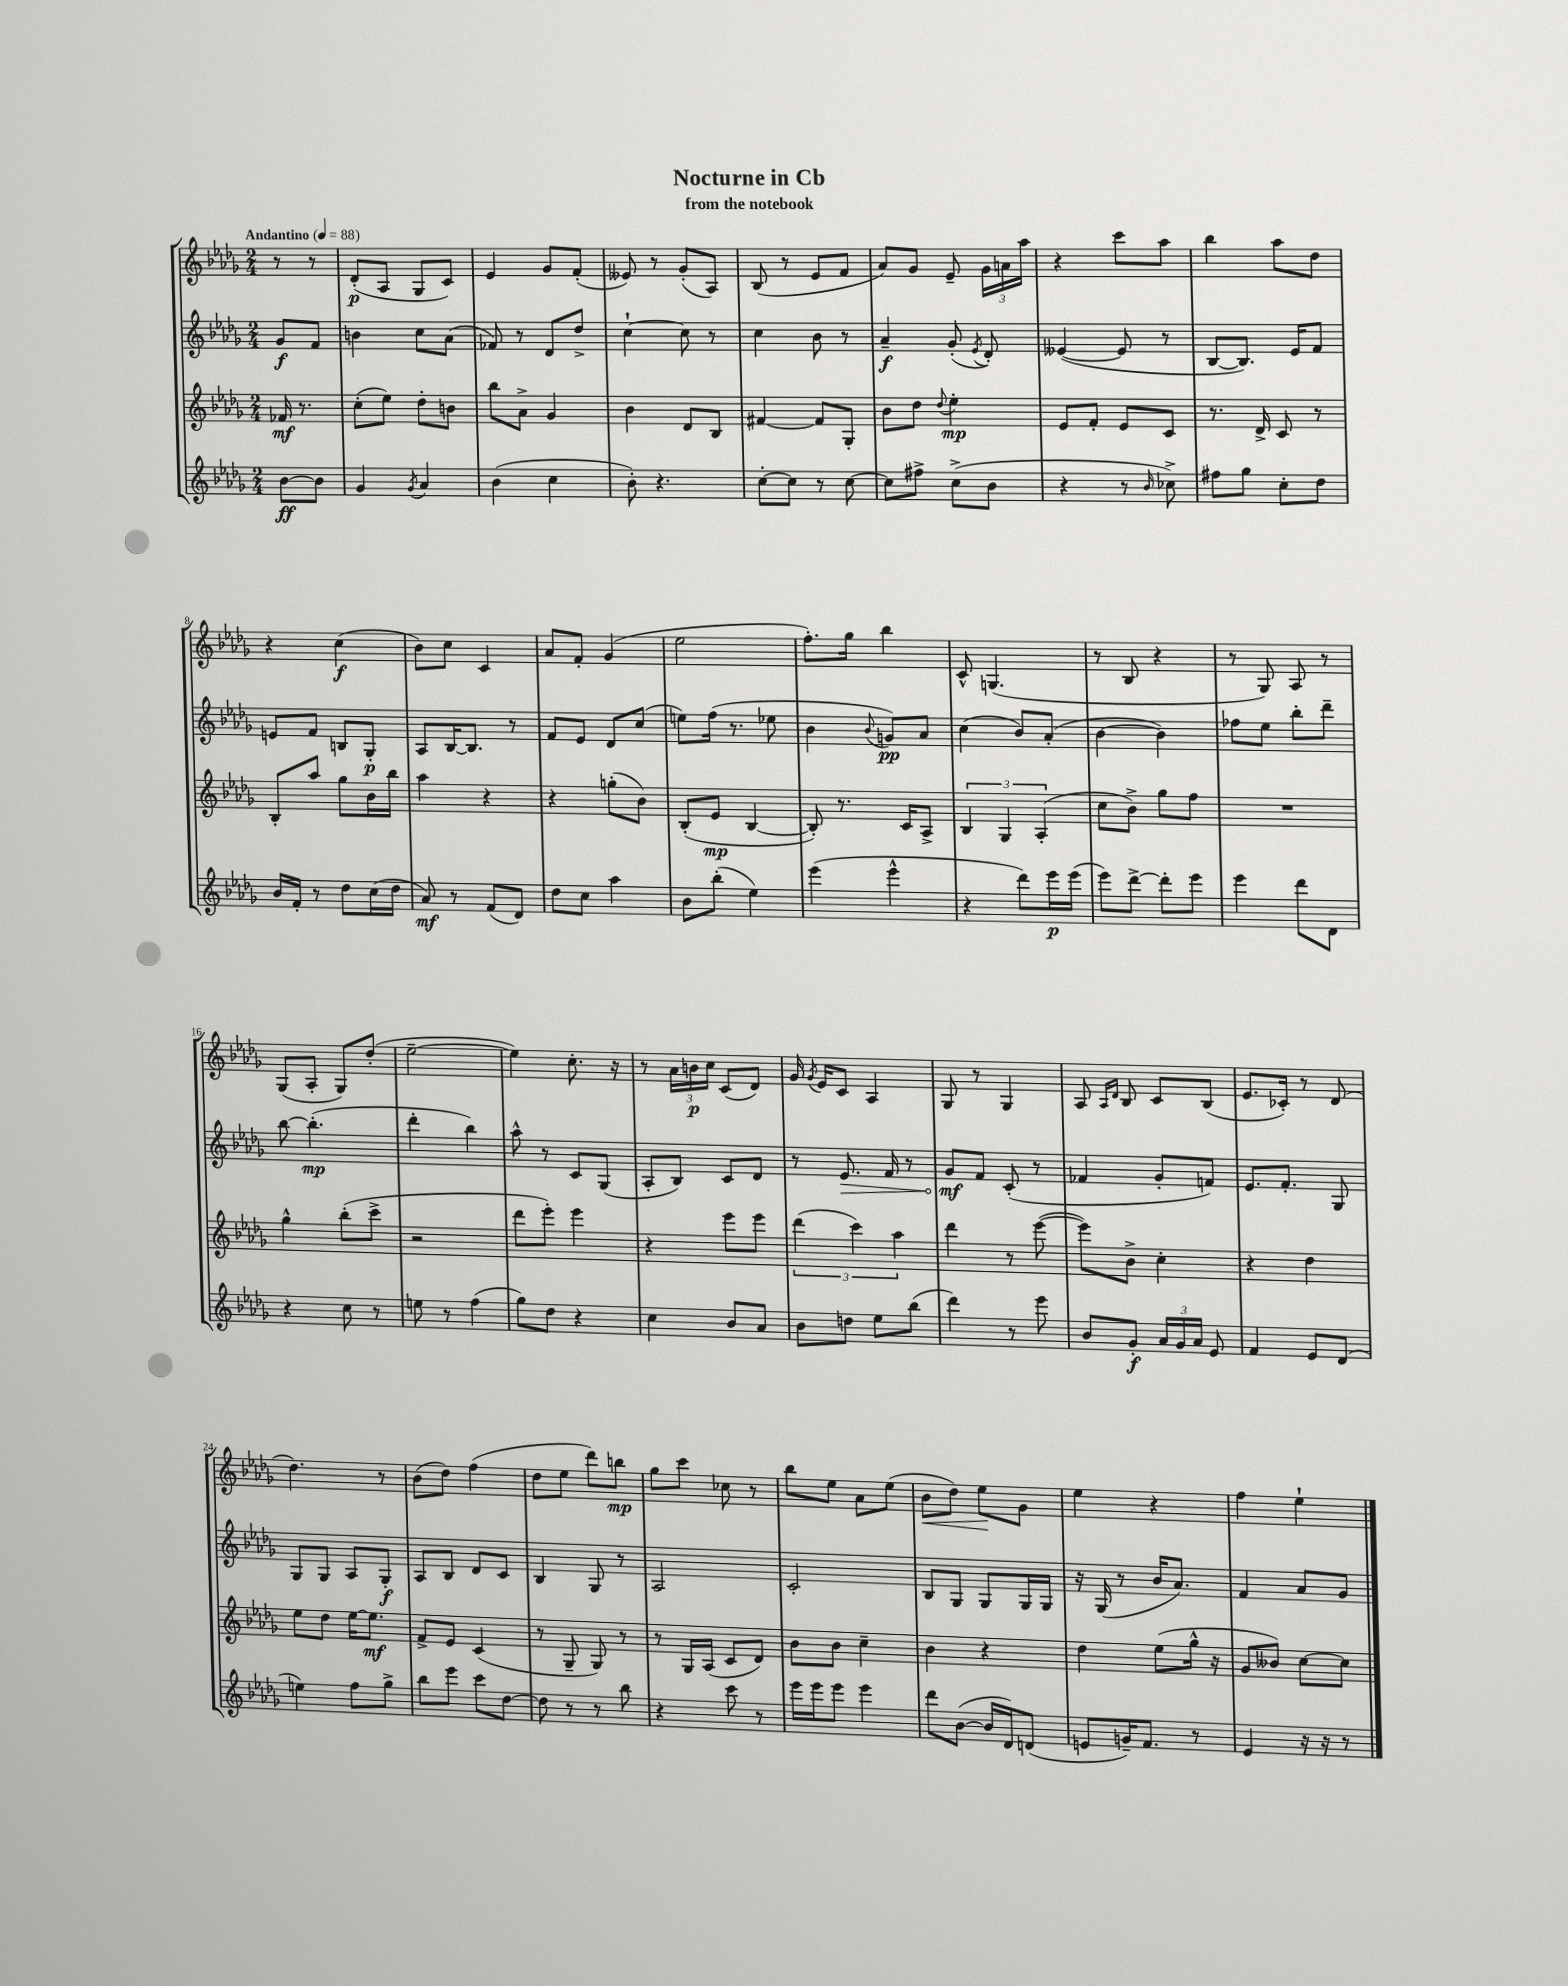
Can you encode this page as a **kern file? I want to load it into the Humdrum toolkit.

**kern	**dynam	**kern	**dynam	**kern	**dynam	**kern	**dynam
*part4	*part4	*part3	*part3	*part2	*part2	*part1	*part1
*staff4	*staff4	*staff3	*staff3	*staff2	*staff2	*staff1	*staff1
*clefG2	*	*clefG2	*	*clefG2	*	*clefG2	*
*k[b-e-a-d-g-]	*	*k[b-e-a-d-g-]	*	*k[b-e-a-d-g-]	*	*k[b-e-a-d-g-]	*
*M2/4	*	*M2/4	*	*M2/4	*	*M2/4	*
*MM88	*	*MM88	*	*MM88	*	*MM88	*
=	=	=	=	=	=	=	=
!	!	!	!	!	!	!LO:TX:a:B:t=Andantino	!
[8b-\L	ff	16f-X/	mf	8g-/L	f	8r	.
.	.	8.r	.	.	.	.	.
8b-\J]	.	.	.	8f/J	.	8r	.
=1	=1	=1	=1	=1	=1	=1	=1
4g-/	.	(8cc'\L	.	4bn\	.	(8d-'/L	p
.	.	8ee-\J)	.	.	.	8A-/J	.
8qg-/	.	.	.	.	.	.	.
4a-/	.	8dd-'\L	.	8cc\L	.	8G-/L	.
.	.	8bn\J	.	(8a-\J	.	8c/J)	.
=2	=2	=2	=2	=2	=2	=2	=2
(4b-\	.	8bb-\L	.	8f-X/)	.	4e-/	.
.	.	8a-^\J	.	8r	.	.	.
4cc\	.	4g-/	.	8d-/L	.	8g-/L	.
.	.	.	.	8dd-^/J	.	(8f'/J	.
=3	=3	=3	=3	=3	=3	=3	=3
8b-'\)	.	4b-\	.	[4cc`\	.	8e--X/)	.
4.r	.	.	.	.	.	8r	.
.	.	8d-/L	.	8cc\]	.	(8g-'/L	.
.	.	8B-/J	.	8r	.	8A-/J)	.
=4	=4	=4	=4	=4	=4	=4	=4
[8cc'\L	.	[4f#X/	.	4cc\	.	(8B-/	.
8cc\J]	.	.	.	.	.	8r	.
8r	.	8f#/L]	.	8b-\	.	8e-/L	.
[8cc\	.	8G-'/J	.	8r	.	8f/J	.
=5	=5	=5	=5	=5	=5	=5	=5
8cc\L]	.	8b-\L	.	4a-~/	f	8a-/L)	.
8ff#X^\J	.	8dd-\J	.	.	.	8g-/J	.
.	.	8qqdd-/	.	.	.	.	.
(8cc^\L	.	4ee-'\	mp	(8g-'/	.	8e-~/	.
.	.	.	.	8qe-/	.	.	.
8b-\J	.	.	.	8d-'/)	.	24g-\LL	.
.	.	.	.	.	.	24an\	.
.	.	.	.	.	.	24aa-\JJ	.
=6	=6	=6	=6	=6	=6	=6	=6
4r	.	8e-/L	.	([4e--X/	.	4r	.
.	.	8f'/J	.	.	.	.	.
8r	.	8e-/L	.	8e--/]	.	8ccc\L	.
16qqb-/	.	.	.	.	.	.	.
8cc-X^\)	.	8c/J	.	8r	.	8aa-\J	.
=7	=7	=7	=7	=7	=7	=7	=7
8ff#X\L	.	8.r	.	[8B-/L	.	4bb-\	.
8gg-\J	.	.	.	8.B-/J])	.	.	.
.	.	16d-^/	.	.	.	.	.
8cc'\L	.	8c/	.	.	.	8aa-\L	.
.	.	.	.	16e-/KL	.	.	.
8dd-\J	.	8r	.	8f/J	.	8dd-\J	.
!!LO:LB:g=z
=8	=8	=8	=8	=8	=8	=8	=8
16b-/LL	.	8B-'/L	.	8en/L	.	4r	.
16f'/JJ	.	.	.	.	.	.	.
8r	.	8aa-/J	.	8f/J	.	.	.
8dd-\L	.	8gg-\L	.	8Bn/L	.	(4cc\	f
(16cc\L	.	16b-\L	.	8G-'/J	p	.	.
16dd-\JJ	.	16bb-\JJ	.	.	.	.	.
=9	=9	=9	=9	=9	=9	=9	=9
8a-/)	mf	4aa-\	.	8A-/L	.	8b-\L)	.
8r	.	.	.	[16B-/K	.	8cc\J	.
.	.	.	.	8.B-/J]	.	.	.
(8f/L	.	4r	.	.	.	4c/	.
8d-/J)	.	.	.	8r	.	.	.
=10	=10	=10	=10	=10	=10	=10	=10
8dd-\L	.	4r	.	8f/L	.	8a-/L	.
8cc\J	.	.	.	8e-/J	.	8f'/J	.
4aa-\	.	(8ggn'\L	.	8d-/L	.	(4g-/	.
.	.	8b-\J)	.	(8cc/J	.	.	.
=11	=11	=11	=11	=11	=11	=11	=11
8b-\L	.	(8B-'/L	.	8een\L)	.	2ee-\	.
(8bb-'\J	.	8e-/J	mp	(16ff\Jk	.	.	.
.	.	.	.	8.r	.	.	.
4ee-\)	.	[4B-/	.	.	.	.	.
.	.	.	.	8ee-X\	.	.	.
=12	=12	=12	=12	=12	=12	=12	=12
(4eee-\	.	8B-'/])	.	4b-\	.	8.ff'\L)	.
.	.	8.r	.	.	.	.	.
.	.	.	.	.	.	16gg-\Jk	.
.	.	.	.	8qqb-/	.	.	.
4eee-^^\	.	.	.	8gn/L)	pp	4bb-\	.
.	.	16c/KL	.	.	.	.	.
.	.	8A-^/J	.	8a-/J	.	.	.
=13	=13	=13	=13	=13	=13	=13	=13
4r	.	6B-/	.	(4cc\	.	8c^^/	.
.	.	.	.	.	.	(4.Gn/	.
.	.	6G-/	.	.	.	.	.
8ddd-\L)	.	.	.	8b-/L)	.	.	.
.	.	(6A-'/	.	.	.	.	.
16eee-\L	p	.	.	(8a-'/J	.	.	.
(16eee-\JJ	.	.	.	.	.	.	.
=14	=14	=14	=14	=14	=14	=14	=14
8eee-\L)	.	8cc\L	.	[4b-\	.	8r	.
[8ddd-^\J	.	8b-^\J)	.	.	.	8B-/	.
8ddd-'\L]	.	8gg-\L	.	4b-\])	.	4r	.
8eee-\J	.	8ff\J	.	.	.	.	.
=15	=15	=15	=15	=15	=15	=15	=15
4eee-\	.	2r	.	8ff-X\L	.	8r	.
.	.	.	.	8ee-\J	.	8G-/)	.
8ddd-\L	.	.	.	8bb-'\L	.	8A-/	.
8d-\J	.	.	.	8ddd-~\J	.	8r	.
!!LO:LB:g=z
=16	=16	=16	=16	=16	=16	=16	=16
4r	.	4gg-^^\	.	[8bb-\	.	(8G-/L	.
.	.	.	.	(4.bb-'\]	mp	8A-'/J	.
8cc\	.	(8bb-'\L	.	.	.	8G-/L)	.
8r	.	8ccc^\J	.	.	.	(8dd-'/J	.
=17	=17	=17	=17	=17	=17	=17	=17
8een\	.	2r	.	4ddd-'\	.	[2ee-~\	.
8r	.	.	.	.	.	.	.
(4ff\	.	.	.	4bb-\)	.	.	.
=18	=18	=18	=18	=18	=18	=18	=18
8gg-\L)	.	8ddd-\L	.	8aa-^^\	.	4ee-\])	.
8dd-\J	.	8eee-'\J)	.	8r	.	.	.
4r	.	4eee-\	.	8c/L	.	8.cc'\	.
.	.	.	.	(8G-/J	.	.	.
.	.	.	.	.	.	16r	.
=19	=19	=19	=19	=19	=19	=19	=19
4cc\	.	4r	.	8A-'/L	.	8r	.
.	.	.	.	8B-/J)	.	24a-\LL	.
.	.	.	.	.	.	24bn\	p
.	.	.	.	.	.	24cc\JJ	.
8b-/L	.	8eee-\L	.	8c/L	.	(8c/L	.
8a-/J	.	8eee-\J	.	8d-/J	.	8d-/J)	.
=20	=20	=20	=20	=20	=20	=20	=20
8b-\L	.	(6ddd-\	.	8r	.	16g-/	.
.	.	.	.	.	.	8qg-/	.
.	.	.	.	.	.	16e-/KL	.
!	!	!	!	!	!LO:HP:b	!	!
8ddn\J	.	.	.	8.e-/	>	8c/J	.
.	.	6ccc\)	.	.	.	.	.
8ee-\L	.	.	.	.	.	4A-/	.
.	.	.	.	16f/	.	.	.
.	.	6aa-\	.	.	.	.	.
(8bb-\J	.	.	.	8r	.	.	.
=21	=21	=21	=21	=21	=21	=21	=21
4ddd-\)	.	4ddd-\	.	8g-/L	mf	8G-/	.
.	.	.	.	8f/J	]	8r	.
8r	.	8r	.	(8c'/	.	4G-/	.
8eee-\	.	([8eee-\	.	8r	.	.	.
=22	=22	=22	=22	=22	=22	=22	=22
8b-/L	.	8eee-\L])	.	4f-X/	.	8A-/	.
.	.	.	.	.	.	16qqA-/LL	.
.	.	.	.	.	.	16qqd-/JJ	.
8g-'/J	f	8b-^\J	.	.	.	8B-/	.
24a-/LL	.	4cc'\	.	8g-'/L	.	8c/L	.
24g-/	.	.	.	.	.	.	.
24a-/JJ	.	.	.	.	.	.	.
8e-/	.	.	.	8fn/J)	.	(8B-/J	.
=23	=23	=23	=23	=23	=23	=23	=23
4f/	.	4r	.	8.e-/L	.	8.e-/L	.
.	.	.	.	8.f'/J	.	16c-X'/Jk)	.
8e-/L	.	4dd-\	.	.	.	8r	.
(8d-/J	.	.	.	8G-/	.	(8d-/	.
!!LO:LB:g=z
=24	=24	=24	=24	=24	=24	=24	=24
4een\)	.	8ee-\L	.	8G-/L	.	4.dd-\)	.
.	.	8dd-\J	.	8G-/J	.	.	.
8ff\L	.	[16ee-\KL	.	8A-/L	.	.	.
.	.	8.ee-\J]	mf	.	.	.	.
8gg-^\J	.	.	.	8G-'/J	f	8r	.
=25	=25	=25	=25	=25	=25	=25	=25
8bb-\L	.	8f^/L	.	8A-/L	.	(8b-\L	.
8eee-\J	.	8e-/J	.	8B-/J	.	8dd-\J)	.
8ccc\L	.	(4c/	.	8d-/L	.	(4ff\	.
[8dd-\J	.	.	.	8c/J	.	.	.
=26	=26	=26	=26	=26	=26	=26	=26
8dd-\]	.	8r	.	4B-/	.	8dd-\L	.
8r	.	8G-~/	.	.	.	8ee-\J	.
8r	.	8G-/)	.	8G-/	.	8ddd-\L)	.
8bb-\	.	8r	.	8r	.	8bbn\J	mp
=27	=27	=27	=27	=27	=27	=27	=27
4r	.	8r	.	2A-/	.	8gg-\L	.
.	.	16G-/LL	.	.	.	8ccc\J	.
.	.	(16A-/JJ	.	.	.	.	.
8ccc\	.	8c/L	.	.	.	8cc-X\	.
8r	.	8d-/J)	.	.	.	8r	.
=28	=28	=28	=28	=28	=28	=28	=28
16eee-\LL	.	8b-\L	.	2c'/	.	8bb-\L	.
16eee-\J	.	.	.	.	.	.	.
8eee-\J	.	8b-\J	.	.	.	8ee-\J	.
4eee-\	.	4cc~\	.	.	.	8a-\L	.
.	.	.	.	.	.	(8ee-\J	.
=29	=29	=29	=29	=29	=29	=29	=29
!	!	!	!	!	!	!	!LO:HP:b
8ddd-\L	.	4b-\	.	8B-/L	.	8b-\L	<
([8b-\J	.	.	.	8G-/J	.	8dd-\J)	.
16b-/LL]	.	4r	.	8G-/L	.	8ee-\L	.
16d-/J)	.	.	.	.	.	.	.
(8dn/J	.	.	.	16G-/L	.	8g-\J	[
.	.	.	.	16G-/JJ	.	.	.
=30	=30	=30	=30	=30	=30	=30	=30
8en/L	.	4dd-\	.	16r	.	4ee-\	.
.	.	.	.	(16G-/	.	.	.
16gn~/K)	.	.	.	8r	.	.	.
8.f/J	.	.	.	.	.	.	.
.	.	(8ee-\L	.	16b-/KL	.	4r	.
.	.	.	.	8.a-/J)	.	.	.
8r	.	16gg-^^\Jk	.	.	.	.	.
.	.	16r	.	.	.	.	.
=31	=31	=31	=31	=31	=31	=31	=31
4e-/	.	8g-/L	.	4f/	.	4ff\	.
.	.	8b--X/J)	.	.	.	.	.
16r	.	[8cc\L	.	8a-/L	.	4ee-`\	.
16r	.	.	.	.	.	.	.
8r	.	8cc\J]	.	8g-/J	.	.	.
==	==	==	==	==	==	==	==
*-	*-	*-	*-	*-	*-	*-	*-
